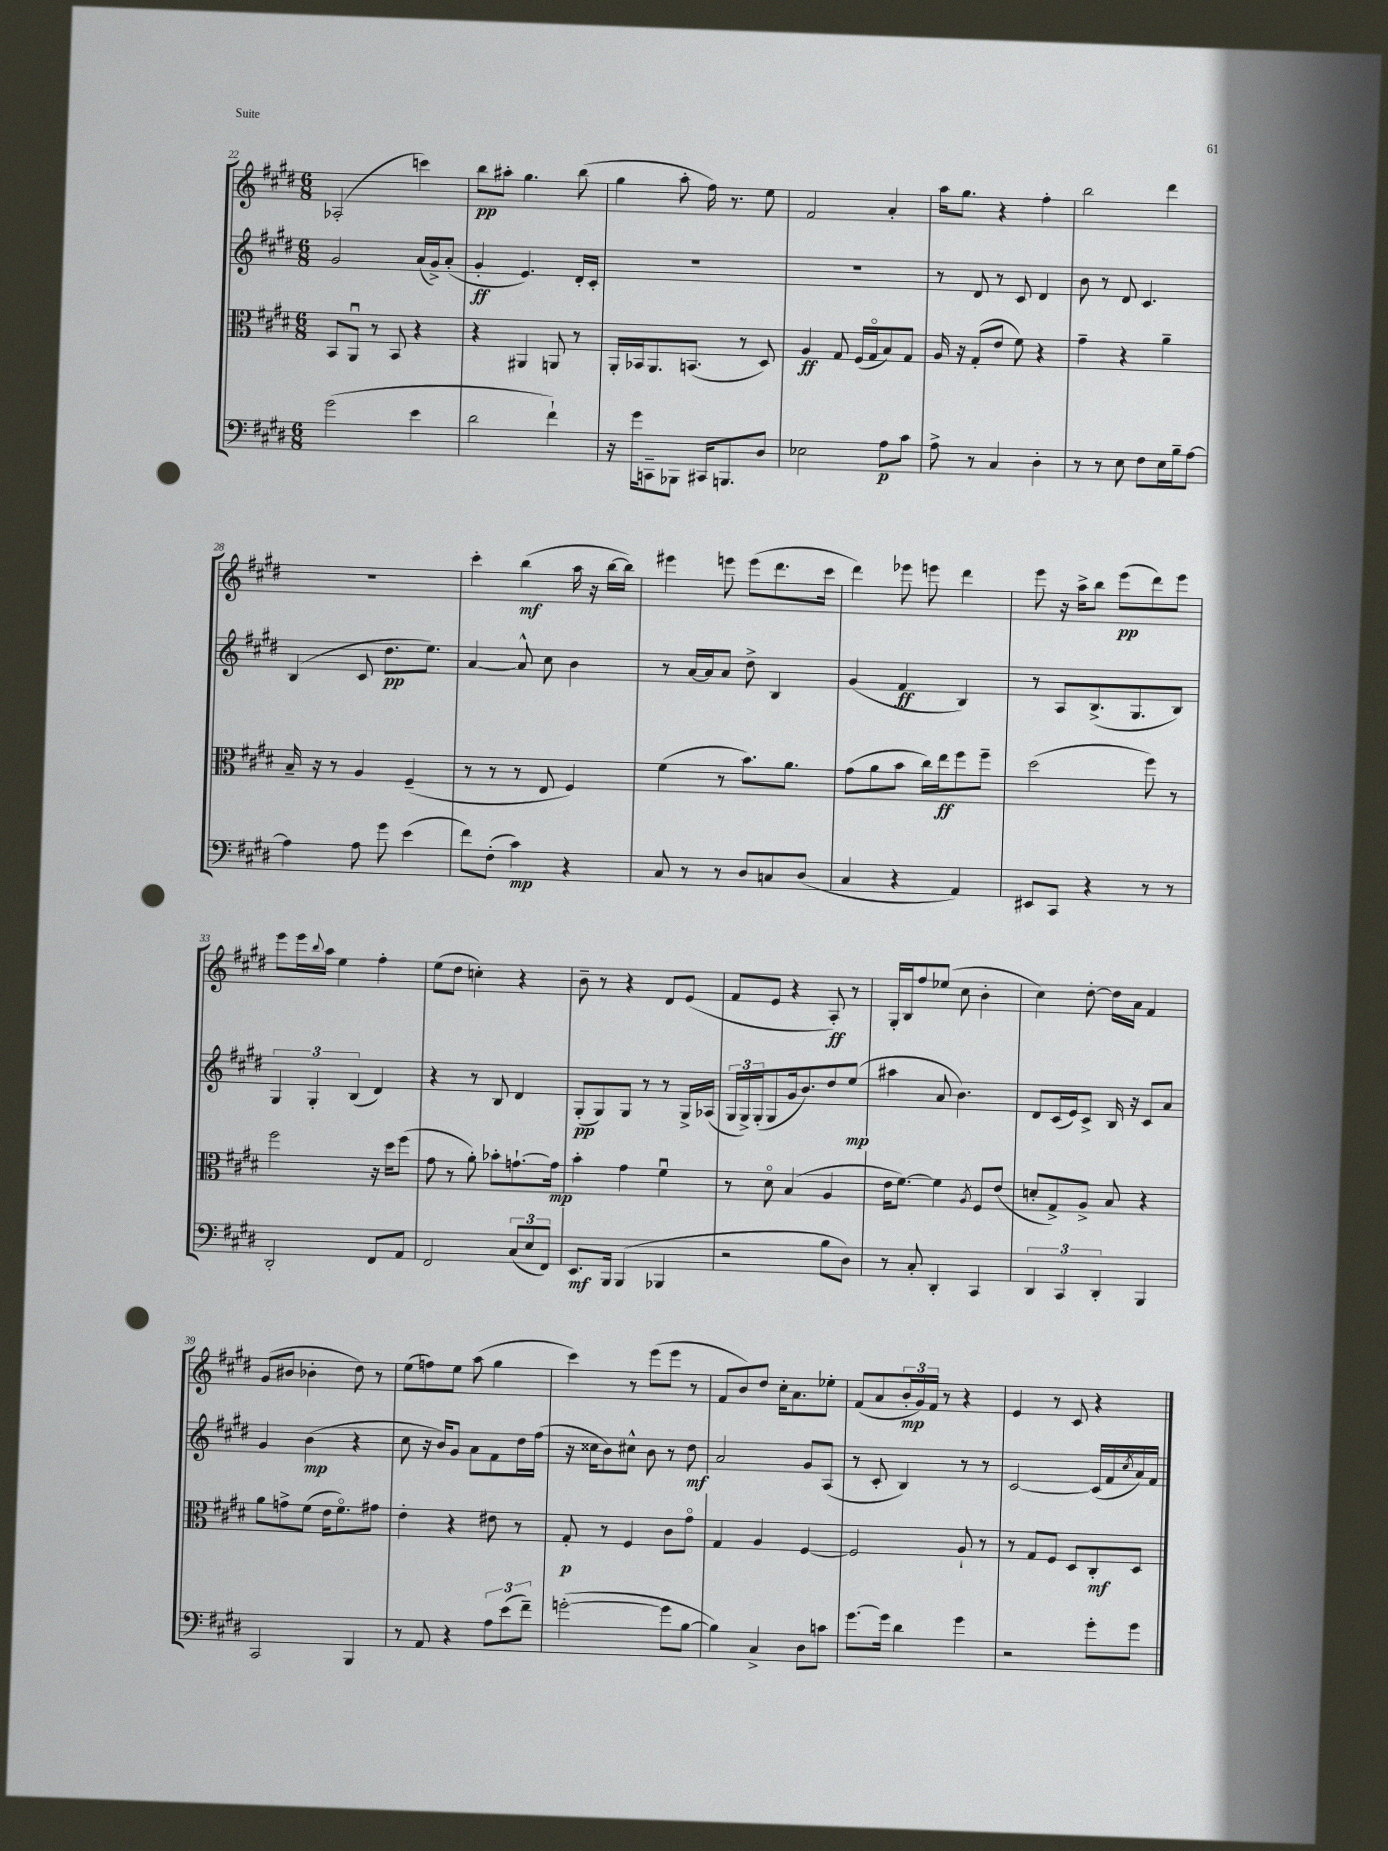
<<
\new StaffGroup <<
\new Staff = "s0" {
    \clef treble \key e \major \numericTimeSignature \time 6/8
    aes2-.( c'''4) |
    b''8\pp ais''8-. gis''4. b''8( |
    gis''4 a''8-. fis''16) r8. e''8 |
    fis'2 a'4-. |
    a''16 gis''8. r4 fis''4-. |
    b''2 dis'''4 |
    R2. |
    cis'''4-. b''4\mf( a''16 r16 b''16~ b''16) |
    eis'''4 e'''8 e'''8( dis'''8. cis'''16 |
    dis'''4) ees'''8 e'''8 dis'''4 |
    e'''8 r16 a''16-> b''8 e'''8\pp( dis'''8) e'''8 |
    e'''8 e'''16 \appoggiatura { b''8 } a''16 e''4 fis''4-. |
    e''8( dis''8 c''4-.) r4 |
    b'8-- r8 r4 dis'8 e'8( |
    fis'8 e'8 r4 a8-.\ff) r8 |
    gis16-. b16 fis''8 ees''8( cis''8 b'4-. |
    cis''4) dis''8~-. dis''16 a'16 fis'4 |
    gis'8( bis'8 bes'4-. dis''8) r8 |
    e''8( f''8) e''8 a''8( gis''4 |
    cis'''4) r8 e'''8( e'''8 r8 |
    fis'8 b'8) dis''8 cis''16-. a'8. ees''8-. |
    fis'8( a'8 \tuplet 3/2 { b'16-.\mp gis'16) fis'16 } r8 r4 |
    e'4 r8 cis'8 r4 \bar "|." |
}
\new Staff = "s1" {
    \clef treble \key e \major \numericTimeSignature \time 6/8
    gis'2 a'16( gis'16->) a'8-.( |
    gis'4-.\ff e'4.) dis'16-. cis'16-. |
    R2. |
    R2. |
    r8 dis'8 r8 cis'8 dis'4 |
    b'8 r8 dis'8 cis'4. |
    b4( cis'8 dis''8.\pp e''8.) |
    a'4~ a'8-^ cis''8 b'4 |
    r8 a'16~ a'16 a'8 dis''8-> b4 |
    gis'4( fis'4\ff b4) |
    r8 a8 b8.->( gis8. b8) |
    \tuplet 3/2 { gis4 gis4-. b4( } dis'4) |
    r4 r8 b8 dis'4 |
    gis8-.\pp( gis8) gis8 r8 r8 gis16-> aes16( |
    \tuplet 3/2 { gis16 gis16->) gis16-.( } gis8 gis'16 b'8.) dis''8 e''8\mp( |
    ais''4 a'8 b'4.) |
    dis'8 cis'16( e'16) cis'8-> b16 r16 cis'8 a'8 |
    gis'4 b'4\mp( r4 |
    cis''8 r16 b'16) gis'8 a'8 fis'8 dis''16 fis''16( |
    r16 cisis''16 b'8) cis''8-^ b'8 r8 dis''8\mf |
    a'2 gis'8 a8( |
    r8 cis'8-. b4) r8 r8 |
    cis'2~ cis'16( fis'16 \acciaccatura { cis''8 } a'16) fis'16 \bar "|." |
}
\new Staff = "s2" {
    \clef alto \key e \major \numericTimeSignature \time 6/8
    b,8 a,8\downbow r8 b,8 r4 |
    r4 ais,4 a,8 r8 |
    a,16-. bes,16 a,8. b,8.( r8 dis8) |
    a4\ff gis8 fis16( gis16\flageolet b8) gis8 |
    a16 r16 gis8-.( e'8 fis'8) r4 |
    gis'4-- r4 a'4-- |
    b16-- r16 r8 a4 fis4--( |
    r8 r8 r8 e8 fis4) |
    fis'4( r8 b'8.) a'8. |
    gis'8( a'8 b'8 cis''16) e''16\ff fis''8 fis''8-- |
    dis''2( fis''8) r8 |
    fis''2 r16 dis''16 fis''8( |
    gis'8 r8 a'8-.) bes'8-. g'8.~-! g'16\mp |
    b'4-. gis'4 fis'4\downbow |
    r8 dis'8\flageolet b4( a4 |
    e'16 fis'8.~) fis'4 \acciaccatura { a8 } fis8 e'8( |
    d'8-. gis8->) a8-> b8 r4 |
    a'8 g'8-> fis'8( e'16 fis'8.\flageolet) gis'8 |
    e'4-. r4 eis'8 r8 |
    gis8-.\p r8 fis4 cis'8 gis'8\flageolet |
    gis4 a4 fis4~ |
    fis2 a8-! r8 |
    r8 gis8 fis8 dis8 cis8-.\mf dis8 \bar "|." |
}
\new Staff = "s3" {
    \clef bass \key e \major \numericTimeSignature \time 6/8
    gis'2( e'4 |
    dis'2 fis'4-!) |
    r16 gis'16 c,8-- bes,,8 cis,16 b,,8. dis8 |
    ees2 a8\p cis'8 |
    a8-> r8 cis4 dis4-. |
    r8 r8 e8 fis8 e16 b16-- a8~ |
    a4 a8 gis'8 e'4( |
    fis'8) fis8-.( cis'4\mp) r4 |
    cis8 r8 r8 dis8 c8 dis8( |
    cis4 r4 a,4) |
    eis,8 cis,8 r4 r8 r8 |
    dis,2-. fis,8 a,8 |
    fis,2 \tuplet 3/2 { cis8( e8 fis,8) } |
    e,8.\mf b,,16 b,,4( bes,,4 |
    r2 b8 dis8) |
    r8 cis8-. dis,4-. cis,4 |
    \tuplet 3/2 { dis,4 cis,4 dis,4-. } b,,4 |
    cis,2 b,,4 |
    r8 a,8 r4 \tuplet 3/2 { a8 e'8( fis'8--) } |
    g'2~-.( g'8 b8~ |
    b4) cis4-> dis8 c'8 |
    gis'8.~ gis'16 dis'4 gis'4 |
    r2 gis'8-. gis'8 \bar "|." |
}
>>
>>
\layout { \context { \Score currentBarNumber = #22 } }
